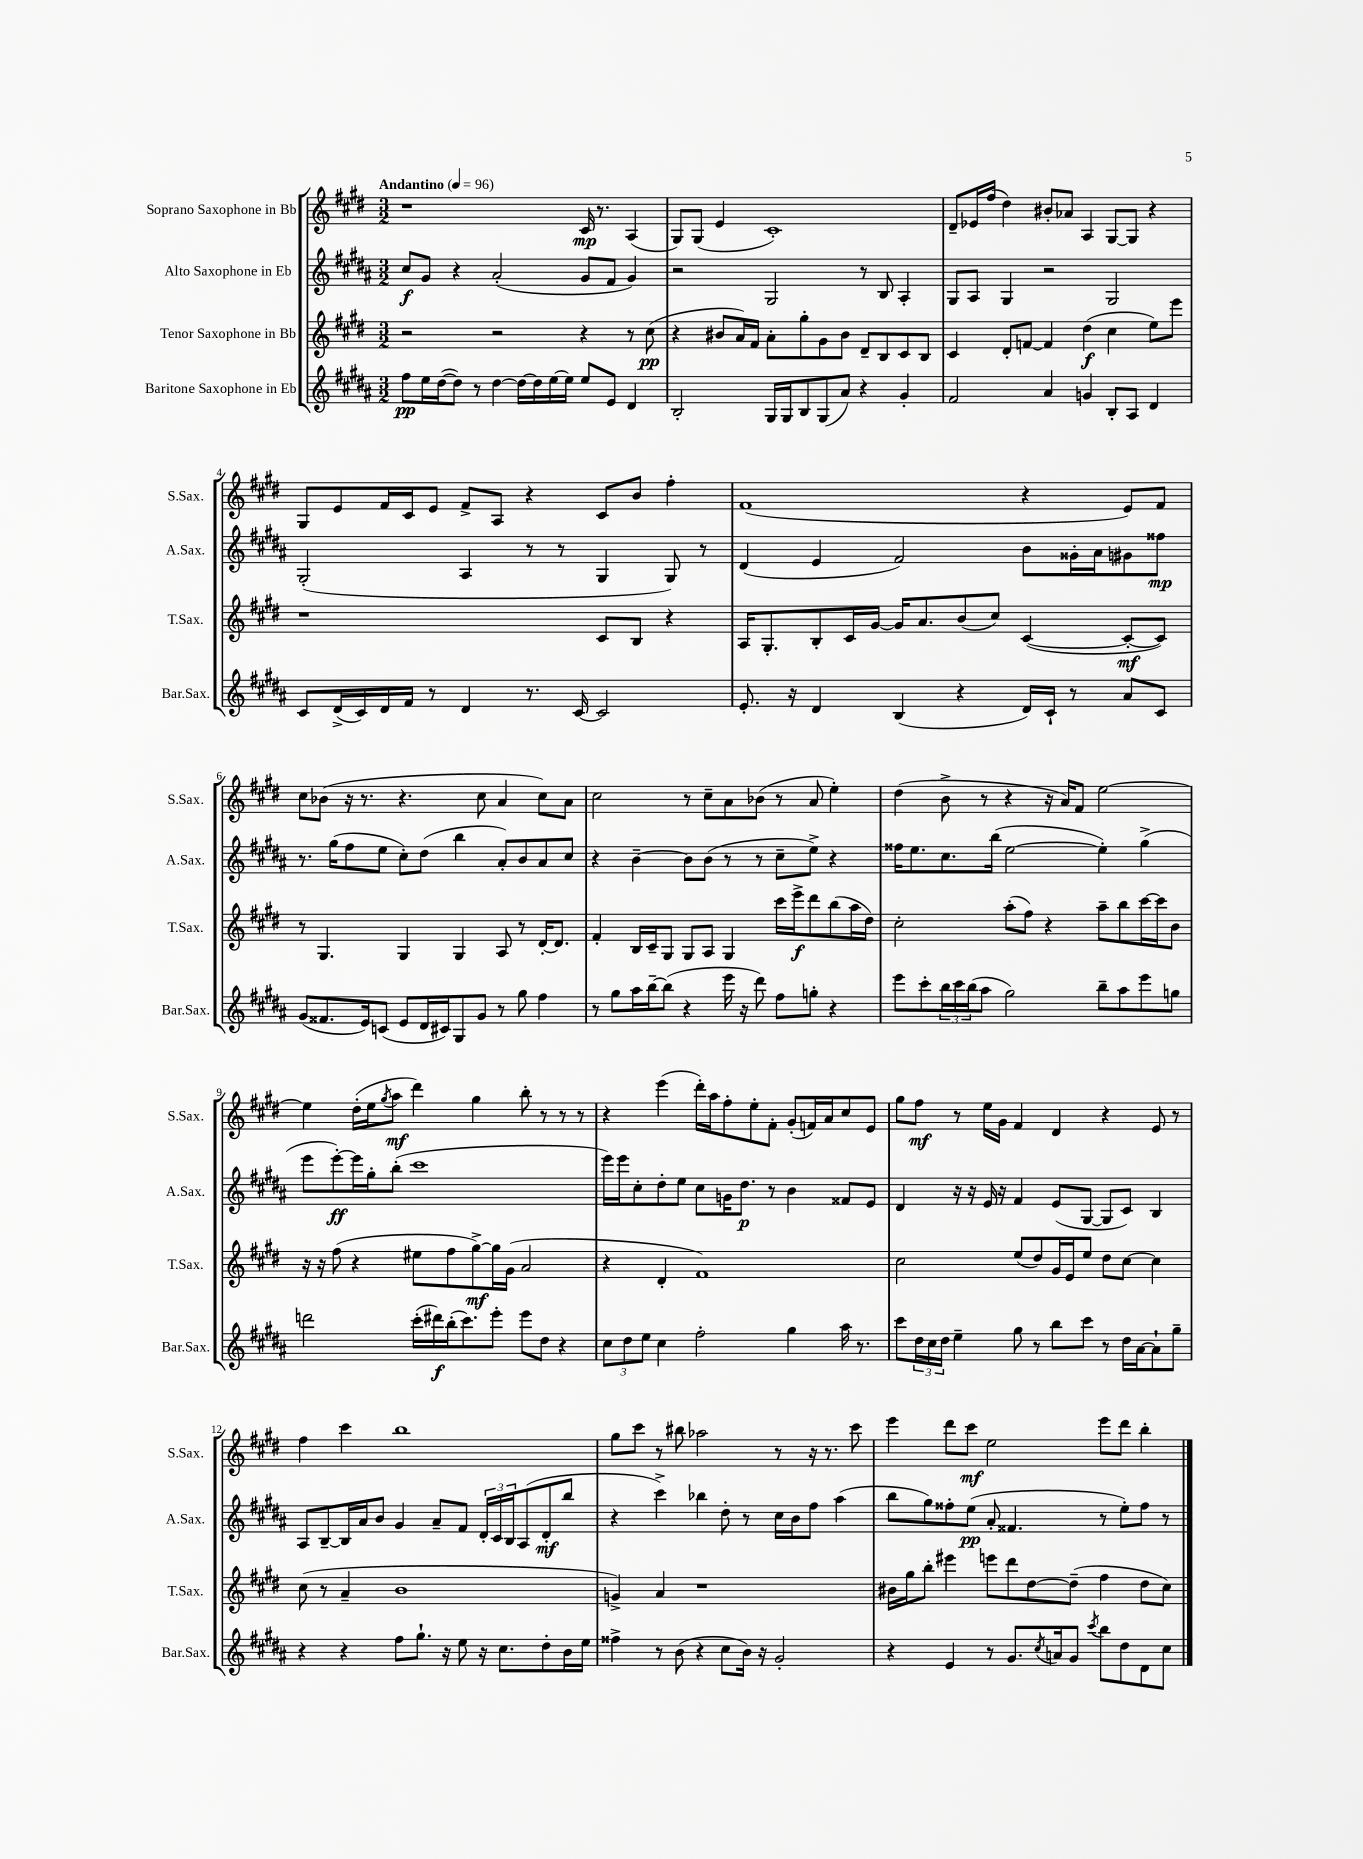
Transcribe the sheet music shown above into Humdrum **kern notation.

**kern	**kern	**kern	**kern
*staff4	*staff3	*staff2	*staff1
*clefG2	*clefG2	*clefG2	*clefG2
*k[f#c#g#d#a#]	*k[f#c#g#d#]	*k[f#c#g#d#a#]	*k[f#c#g#d#]
*M3/2	*M3/2	*M3/2	*M3/2
*MM96	*MM96	*MM96	*MM96
8ff#\L	2r	8cc#/L	1r
16ee\L	.	8g#/J	.
([16dd#\J	.	.	.
8dd#\]J)	.	4r	.
8r	.	.	.
[4dd#\	2r	(2a#'/	.
16dd#\_LL	.	.	.
16dd#\]	.	.	.
[16ee\	.	.	.
16ee\]JJ	.	.	.
8ee/L	4r	8g#/L	16c#/
.	.	.	8.r
8e/J	.	8f#/J	.
4d#/	8r	4g#/)	(4A/
.	(8cc#\	.	.
=	=	=	=
2B'/	4r	2r	8G#/L)
.	.	.	(8G#/J
.	8b#/L	.	4e/
.	16a/L)	.	.
.	16f#/JJ	.	.
16G#/LL	8a'\L	2G#/	1c#')
16G#/J	.	.	.
8B/	8gg#'\	.	.
(8G#/	8g#\	.	.
8a#/J)	8b#\J	.	.
4r	8d#~/L	8r	.
.	8B/	8B/	.
4g#'/	8c#/	4A#'/	.
.	8B/J	.	.
=	=	=	=
2f#/	4c#/	8G#/L	8d#~/L
.	.	8A#/J	16e-/L
.	.	.	(16ff#/JJ
.	8d#'/L	4G#/	4dd#\)
.	[8f/J	.	.
4a#/	4f/]	2r	8b#'/L
.	.	.	8a-/J
4g/	(4dd#\	.	4A/
8B'/L	4cc#\	2G#/	[8G#/L
8A#/J	.	.	8G#/]J
4d#/	8ee\L)	.	4r
.	8eee\J	.	.
=	=	=	=
8c#/L	1r	(2G#'/	8G#/L
(16d#^/L	.	.	8e/
16c#/)	.	.	.
16d#/	.	.	16f#/L
16f#/JJ	.	.	16c#/J
8r	.	.	8e/J
4d#/	.	4A#/	8f#^/L
.	.	.	8A/J
8.r	.	8r	4r
.	.	8r	.
[16c#/	.	.	.
2c#/]	8c#/L	4G#/	8c#/L
.	8B/J	.	8b/J
.	4r	8G#/)	4ff#'\
.	.	8r	.
=	=	=	=
8.e'/	16A/LK	(4d#/	(1f#
.	8.G#'/	.	.
16r	.	.	.
4d#/	8B'/	4e/	.
.	16c#/L	.	.
.	[16g#/JJ	.	.
(4B/	16g#/]LK	2f#/)	.
.	8.a/	.	.
4r	(8b/	.	.
.	8cc#/J)	.	.
16d#/LL)	([4c#/	8b\L	4r
16c#`/JJ	.	.	.
8r	.	16g##'\L	.
.	.	16a#\J	.
8a#/L	8c#'/_L	8g#\	8e/L)
8c#/J	8c#/]J)	8ff##\J	8f#/J
=	=	=	=
(8g#/L	8r	8.r	8cc#\L
8.f##/	4.G#/	.	(8b-\J
.	.	(16gg#\LK	.
.	.	8ff#\	16r
16e/k)	.	.	8.r
(8c/J	.	8ee\J	.
8e/L	4G#/	8cc#'\L)	4.r
16d#/L	.	(8dd#\J	.
16c#/J)	.	.	.
8G#/	4G#/	4bb\	.
8g#/J	.	.	8cc#\
8r	8A/	8a#'/L)	4a/
8gg#\	8r	8b/	.
4ff#\	[16d#'/LK	8a#/	8cc#\L)
.	8.d#/]J	.	.
.	.	8cc#/J	8a\J
=	=	=	=
8r	4f#'/	4r	2cc#\
8gg#\L	.	.	.
16aa#\L	16B/LL	[4b~\	.
[16bb~\J	16c#~/J	.	.
(8bb\]J	8G#/J	.	.
4r	8G#/L	8b\]L	8r
.	8A/J	(8b\J	8cc#~\L
16eee\	4G#/	8r	8a\
16r	.	.	.
8ddd#\)	.	8r	(8b-\J
8ff#\L	16ccc#\LL	8cc#~\L	8r
.	16eee^\J	.	.
8gg'\J	8ddd#\	8ee^\J)	8a/
4r	(8bb\	4r	4ee'\)
.	16aa\L	.	.
.	16dd#\JJ)	.	.
=	=	=	=
8eee\L	2cc#'\	16ff##\LK	(4dd#\
.	.	8.ee\	.
8ccc#'\	.	.	.
24bb\L	.	8.cc#\	8b^\
24ccc#\	.	.	.
(24bb\J	.	.	.
8aa#\J	.	.	8r
.	.	(16bb\Jk	.
2gg#\)	(8aa'\L	[2ee\	4r
.	8ff#\J)	.	.
.	4r	.	16r
.	.	.	16a/LK)
.	.	.	8f#/J
8bb~\L	8aa~\L	4ee'\])	[2ee\
8aa#\	8bb\	.	.
8eee\	[16ccc#\L	(4gg#^\	.
.	16ccc#\]J	.	.
8gg\J	8b\J	.	.
=	=	=	=
2ddd\	16r	8eee\L	4ee\]
.	16r	.	.
.	(8ff#\	[8eee'\)	.
.	4r	16eee\]L	(16dd#'\LL
.	.	16gg#'\J	16ee\J
.	.	.	8qgg#/
.	.	(8bb'\J	8aa\J
(16ccc#'\LL	8ee#\L	1ccc#	4ddd#\)
16ddd#\)	.	.	.
(16bb'\J	8ff#\	.	.
8.ccc#\)	.	.	.
.	[8gg#^\)	.	4gg#\
8eee'\J	16gg#\]L	.	.
.	(16g#\JJ	.	.
8eee\L	2a/	.	8bb'\
8dd#\J	.	.	8r
4r	.	.	8r
.	.	.	8r
=	=	=	=
12cc#\L	4r	16eee\LL)	4r
.	.	16eee\J	.
12dd#\	.	.	.
.	.	8cc#'\	.
12ee\J	.	.	.
4cc#\	4d#'/	8dd#'\	(4eee\
.	.	8ee\J	.
2ff#'\	1f#)	8cc#\L	16ddd#'\LL)
.	.	.	16aa\J
.	.	16g\K	8ff#'\
.	.	8.dd#\J	.
.	.	.	8ee'\
.	.	8r	8f#'\J
4gg#\	.	4b\	(8g#'/L
.	.	.	16f/L)
.	.	.	16a/J
16aa#\	.	8f##/L	8cc#/
8.r	.	.	.
.	.	8e/J	8e/J
=	=	=	=
8ccc#\L	2cc#\	4d#/	8gg#\L
24dd#\L	.	.	8ff#\J
24cc#\	.	.	.
24dd#\JJ	.	.	.
4ee~\	.	16r	8r
.	.	16r	.
.	.	16e/	16ee\LL
.	.	16r	16g#\JJ
8gg#\	(8ee/L	4f#/	4f#/
8r	8dd#/)	.	.
8bb\L	16g#/L	(8e/L	4d#/
.	16e/J	.	.
8ccc#\J	8ee/J	[8G#/J	.
8r	8dd#\L	8G#/]L	4r
16dd#\LL	[8cc#\J	8c#/J)	.
[16a#\J	.	.	.
8a#`\]	4cc#\]	4B/	8e/
8gg#~\J	.	.	8r
=	=	=	=
4r	(8cc#\	8A#/L	4ff#\
.	8r	[8B~/	.
4r	4a~/	16B/]L	4ccc#\
.	.	16a#/J	.
.	.	8b/J	.
8ff#\L	1b	4g#/	1bb
8.gg#`\J	.	.	.
.	.	8a#~/L	.
16r	.	.	.
8ee\	.	8f#/J	.
16r	.	24d#'/LL	.
.	.	24c#/	.
8.cc#\L	.	.	.
.	.	24B/J	.
.	.	(8A#/	.
8dd#'\	.	8d#'/	.
16b\L	.	8bb/J	.
16ee\JJ	.	.	.
=	=	=	=
4ff##^\	4g^/)	4r	8gg#\L
.	.	.	8ccc#\J
8r	4a/	4ccc#^\)	8r
(8b\	.	.	8bb#\
4r	1r	4bb-\	2aa-\
8cc#\L	.	8dd#'\	.
16b\Jk)	.	8r	.
16r	.	.	.
2g#'/	.	16cc#\LL	8r
.	.	16b\J	.
.	.	8ff#\J	16r
.	.	.	8.r
.	.	(4aa#\	.
.	.	.	8ccc#\
=	=	=	=
4r	16b#\LL	8bb\L	4eee\
.	16gg#\J	.	.
.	8bb'\J	8gg#\)	.
4e/	4eee#\	8ff##'\	8ddd#\L
.	.	(8ee\J	8ccc#\J
8r	8eee\L	8a#'/	2ee\
8.g#/L	8ddd#\	4.f##/	.
.	[8dd#\	.	.
8qcc#/	.	.	.
16a/k	.	.	.
8g#/J	(8dd#~\]J	.	.
8qccc#/	.	.	.
8bb\L	4ff#\	8r	8eee\L
8dd#\	.	8ee'\L)	8ddd#\J
8d#\	8dd#\L	8ff##\J	4bb'\
8cc#\J	8cc#\J)	8r	.
==	==	==	==
*-	*-	*-	*-
